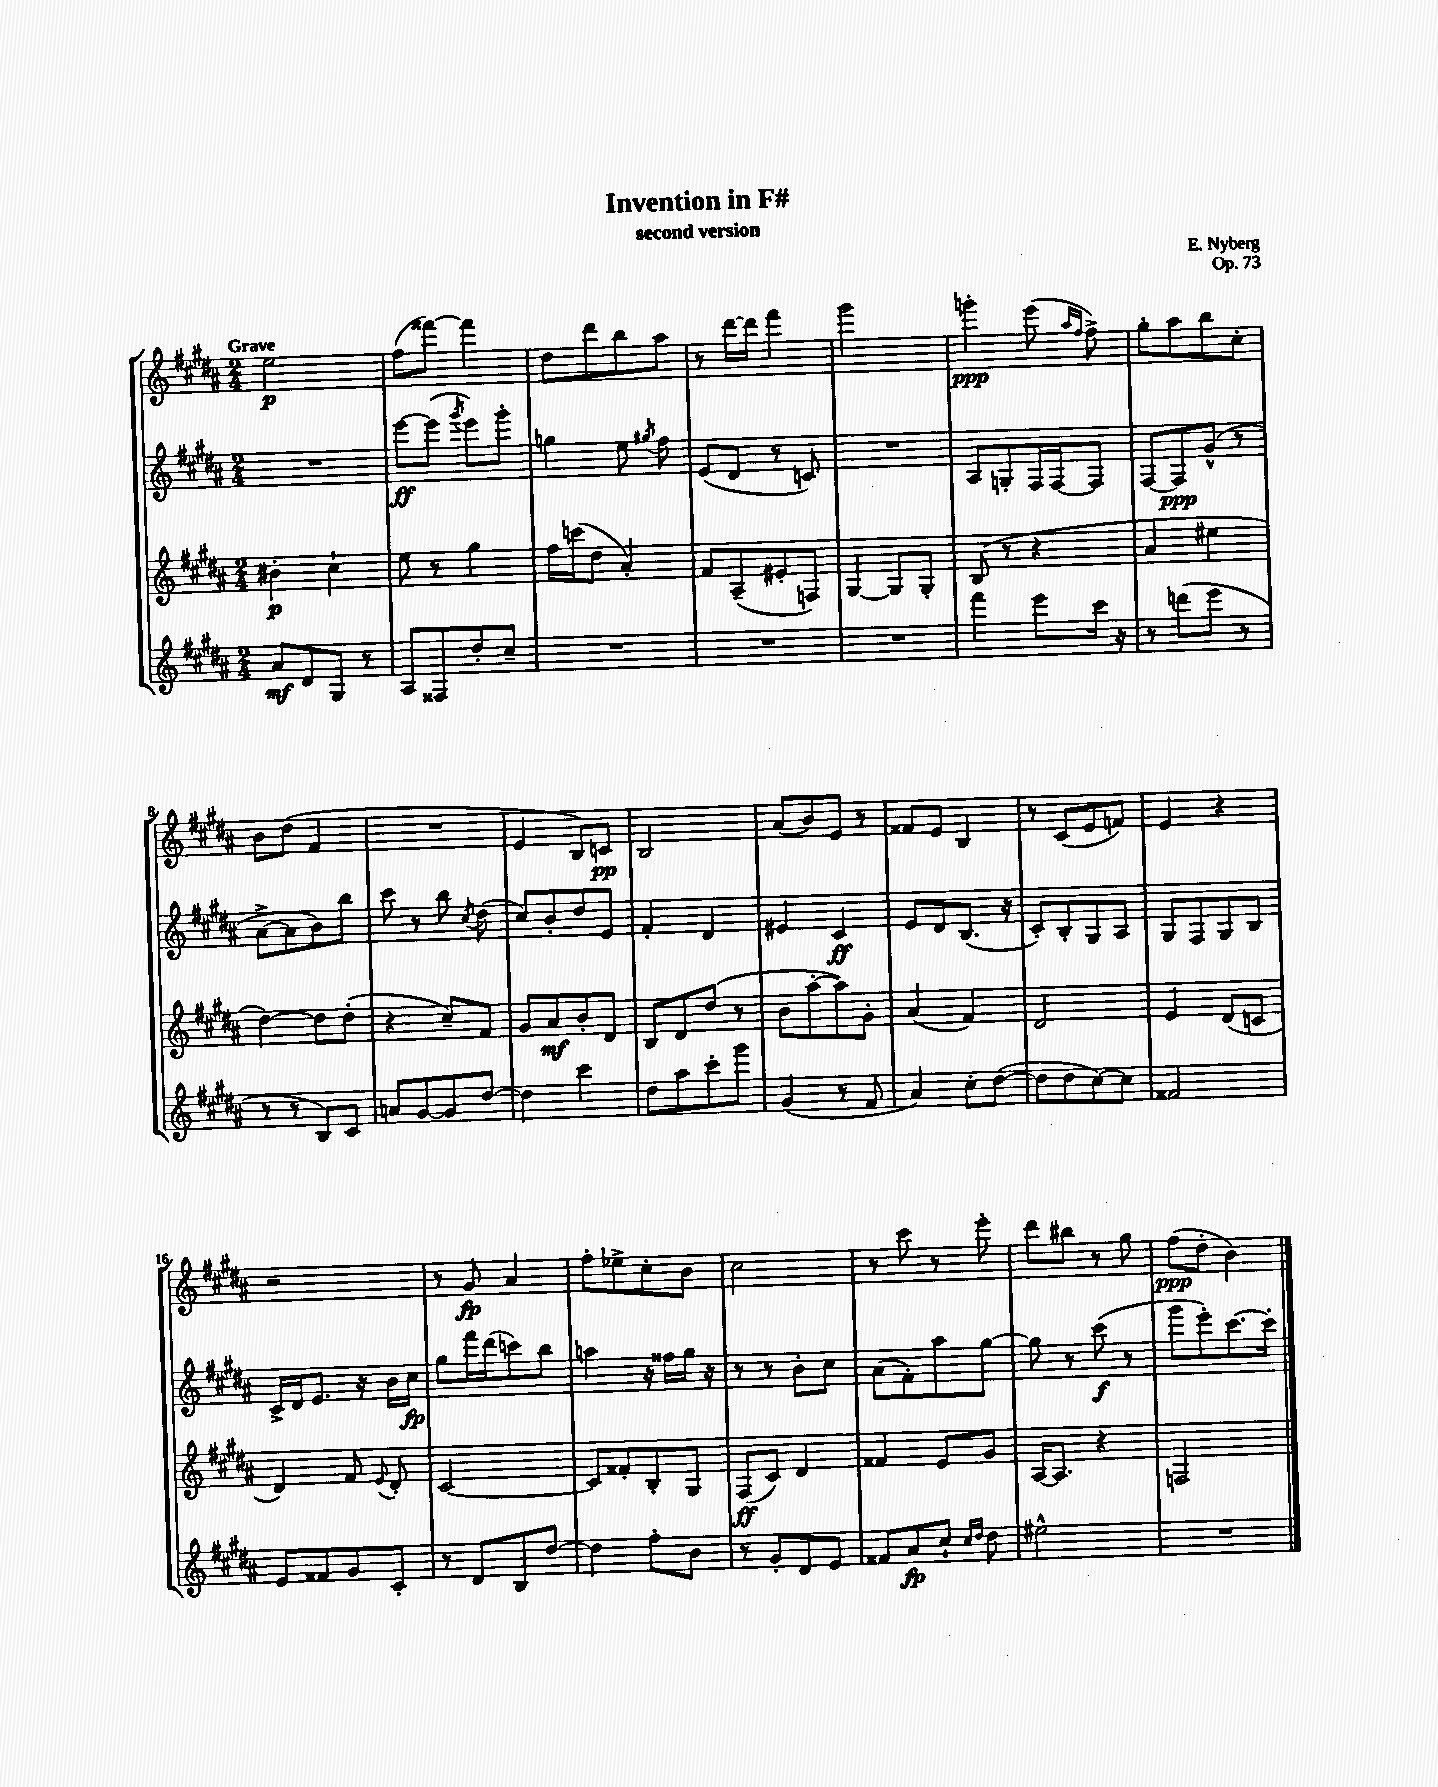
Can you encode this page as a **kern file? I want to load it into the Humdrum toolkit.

**kern	**kern	**kern	**kern
*staff4	*staff3	*staff2	*staff1
*clefG2	*clefG2	*clefG2	*clefG2
*k[f#c#g#d#a#]	*k[f#c#g#d#a#]	*k[f#c#g#d#a#]	*k[f#c#g#d#a#]
*M2/4	*M2/4	*M2/4	*M2/4
8a#/L	4b#'\	2r	2ee\
8d#/	.	.	.
8G#/J	4cc#`\	.	.
8r	.	.	.
=	=	=	=
8A#/L	8ee\	[8eee\L	(8ff#\L
8F##/	8r	(8eee\]J	[8fff##\J)
.	.	8qggg#/	.
8dd#'/	4gg#\	8eee\L)	4fff##\]
8cc#~/J	.	8ggg#'\J	.
=	=	=	=
2r	16ff#\LL	4gg\	8dd#\L
.	(16ccc\J	.	.
.	8dd#\J	.	8ddd#\
.	4a#'/)	8ee\	8bb\
.	.	8qgg#/	.
.	.	8ff#\	8aa#\J
=	=	=	=
2r	8f#/L	(8e/L	8r
.	(8A#~/	8d#/J	[16ddd#\LL
.	.	.	16ddd#\]JJ
.	8e#'/	8r	4fff#\
.	8F/J)	8c/)	.
=	=	=	=
2r	[4G#/	2r	2ggg#\
.	8G#/]L	.	.
.	8G#'/J	.	.
=	=	=	=
4fff#\	(8B/	8A#/L	4ggg'\
.	8r	8G'/	.
8eee\L	4r	16F#/L	(8eee\
.	.	[16F#/J	.
.	.	.	16qqaa#/LL
.	.	.	16qqff#/JJ
16ccc#\Jk	.	8F#/]J	8ff#^\)
16r	.	.	.
=	=	=	=
8r	4a#/	[8F#/L	8gg#'\L
(8ddd\L	.	8F#/]	8aa#\
8eee\J	4ee#\	(8g#^^/J	8bb\
8r	.	8r	8cc#'\J
=	=	=	=
8r	[4dd#\)	[8a#^\L	8b\L
8r	.	8a#\]	(8dd#\J
8B/L)	8dd#\]L	8b\)	4f#/
8c#/J	(8dd#'\J	8bb\J	.
=	=	=	=
8a/L	4r	8ccc#\	2r
[8g#/	.	8r	.
8g#/]	8cc#~/L)	8bb\	.
.	.	8qcc#/	.
[8dd#/J	8f#/J	(8dd#\	.
=	=	=	=
4dd#\]	8g#/L	8cc#/L)	4e/
.	8a#/	8b'/	.
4ccc#\	8b'/	8dd#/	8B/L)
.	8d#/J	8e/J	8c/J
=	=	=	=
8dd#\L	8B/L	4f#'/	2B/
8aa#\	8d#/	.	.
8ccc#'\	(8dd#/J	4d#/	.
8ggg#\J	8r	.	.
=	=	=	=
(4g#/	8b\L	4e#/	(8a#/L
.	[8aa#'\	.	8b/)
8r	8aa#\])	4c#/	8e/J
8f#/	8g#'\J	.	8r
=	=	=	=
4a#/)	(4a#/	8e/L	8f##/L
.	.	8d#/	8e/J
8cc#'\L	4f#/)	(8.B/J	4B/
([8dd#\J	.	.	.
.	.	16r	.
=	=	=	=
8dd#\]L	2d#/	8c#'/L)	8r
8dd#\	.	8B'/	(8c#/L
[8cc#\)	.	8G#/	8e/
8cc#\]J	.	8A#/J	8f/J)
=	=	=	=
2f##/	4e/	8G#/L	4e/
.	.	8F#/	.
.	(8d#/L	8G#/	4r
.	8c/J	8B/J	.
=	=	=	=
8e/L	4d#/)	16c#^/LL	2r
.	.	16d#/J	.
8f##/	.	8.e/J	.
8g#/	8f#/	.	.
.	.	16r	.
.	8qqe/	.	.
8c#'/J	8d#'/	16b\LL	.
.	.	16cc#\JJ	.
=	=	=	=
8r	[2c#/	8gg#\L	8r
8d#/L	.	16fff#\L	8g#/
.	.	(16ddd#\J	.
8B/	.	8ccc\)	4a#/
[8dd#/J	.	8bb\J	.
=	=	=	=
4dd#\]	8c#/]L	4aa\	8ff#'\L
.	8f##'/	.	8ee-^\
8ff#'\L	8B'/	16r	8cc#'\
.	.	16ff##\LL	.
8b\J	8G#/J	16gg#\JJ	8b\J
.	.	16r	.
=	=	=	=
8r	(8F#/L	8r	2cc#\
8g#'/L	8c#/J)	8r	.
8d#/	4d#/	8b'\L	.
8e/J	.	8cc#\J	.
=	=	=	=
8f##/L	4f##/	(8a#\L	8r
8a#/	.	8f#'\)	8ccc#\
8cc#`/J	8e/L	8aa#\	8r
16qqcc#/LL	.	.	.
16qqdd#/JJ	.	.	.
8dd#\	8g#/J	[8gg#\J	8eee'\
=	=	=	=
2ee#^^\	[16A#/LK	8gg#\]	8ddd#\L
.	8.A#/]J	.	.
.	.	8r	8bb#\J
.	4r	(8ccc#\	8r
.	.	8r	8gg#\
=	=	=	=
2r	2F/	8ggg#\L	(8ff#\L
.	.	8eee'\)	8dd#'\J
.	.	[8.ccc#\	4b\)
.	.	16ccc#'\]Jk	.
==	==	==	==
*-	*-	*-	*-
